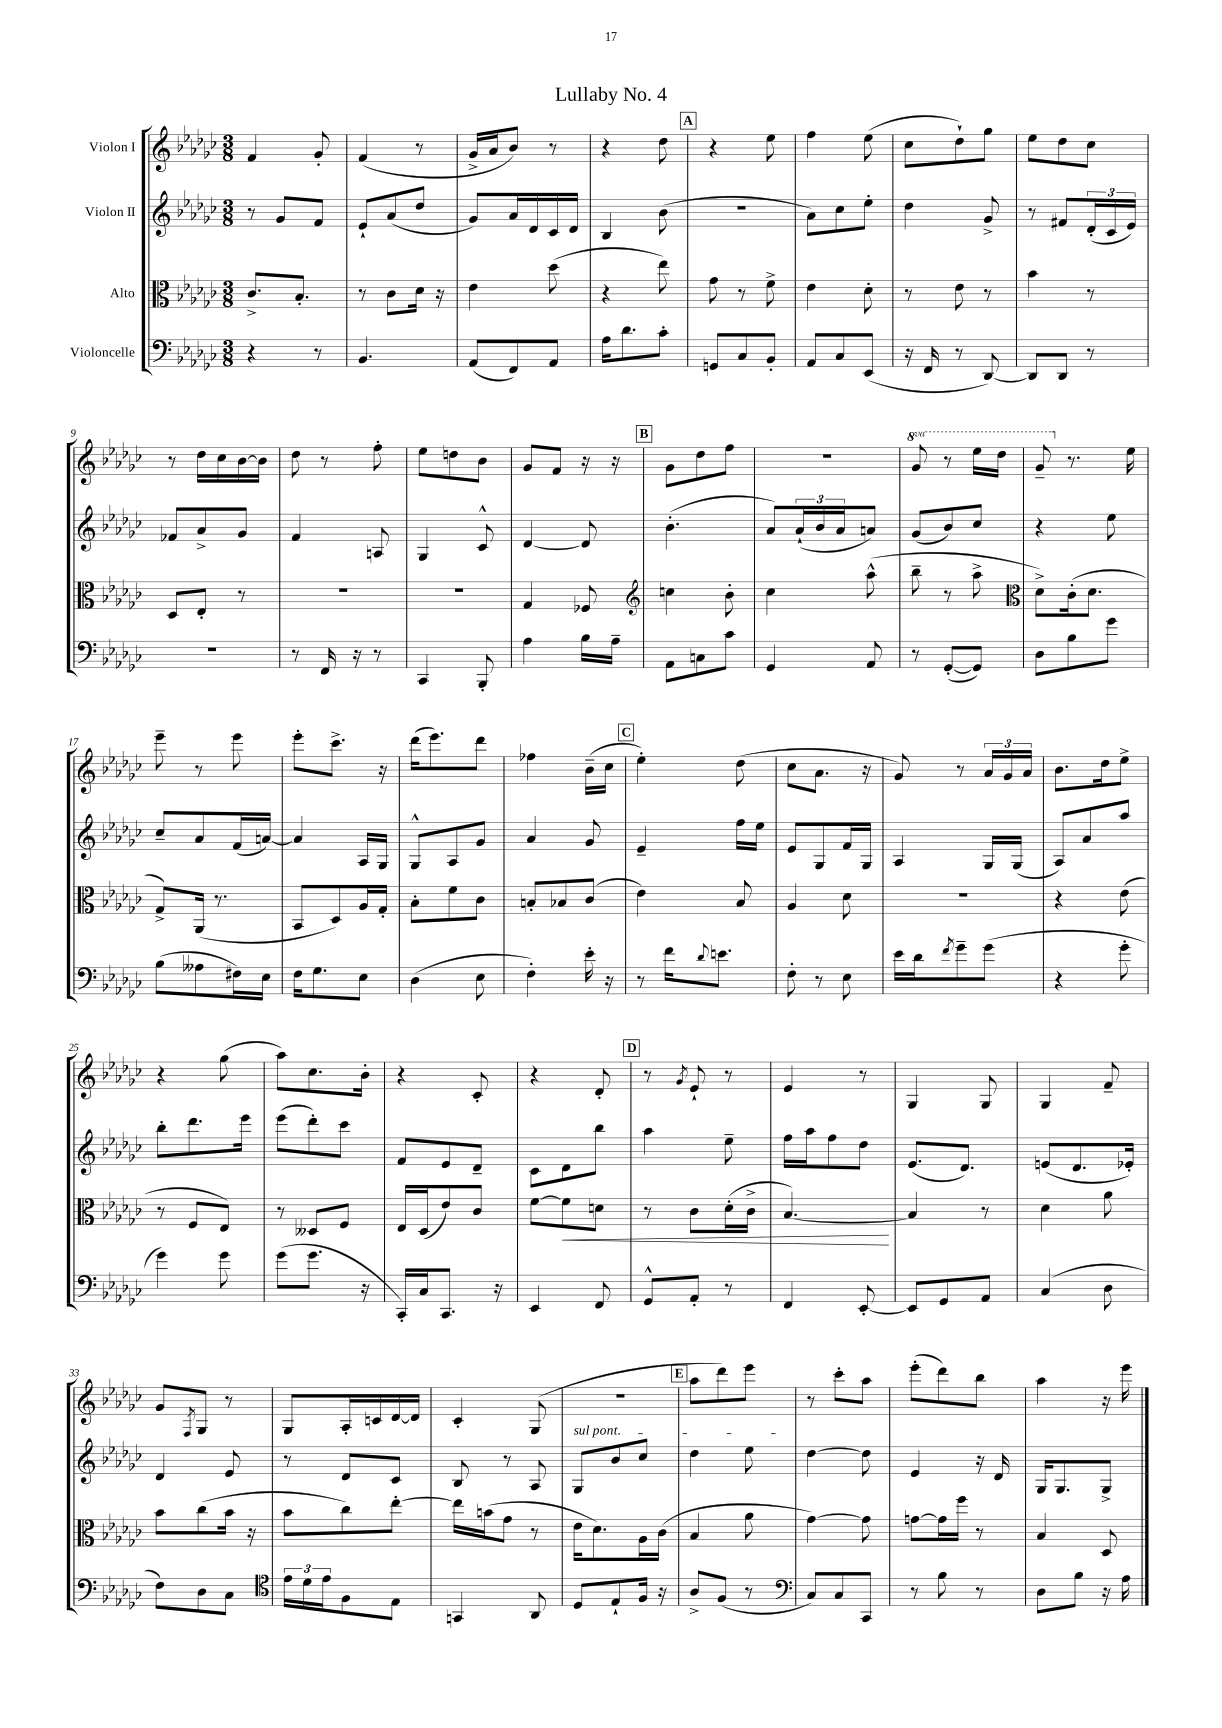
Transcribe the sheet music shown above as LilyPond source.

\header { title = "Lullaby No. 4" }
<<
\new StaffGroup <<
\new Staff = "s0" \with { instrumentName = "Violon I" } {
    \clef treble \key ges \major \numericTimeSignature \time 3/8 \set Staff.ottavationMarkups = #ottavation-simple-ordinals
    f'4 ges'8-. |
    f'4( r8 |
    ges'16-> aes'16 bes'8) r8 |
    r4 des''8 |
    \mark \markup { \box "A" } r4 ees''8 |
    f''4 ees''8( |
    ces''8 des''8-!) ges''8 |
    ees''8 des''8 ces''8 |
    r8 des''16 ces''16 bes'16~ bes'16 |
    des''8 r8 f''8-. |
    ees''8 d''8 bes'8 |
    ges'8 f'8 r16 r16 |
    \mark \markup { \box "B" } ges'8 des''8 f''8 |
    R4. |
    \ottava #1 ges''8 r8 ees'''16 des'''16 |
    ges''8-- \ottava #0 r8. ees''16 |
    ees'''8-- r8 ees'''8 |
    ees'''8-. ces'''8.-> r16 |
    des'''16( ees'''8.) des'''8 |
    fes''4 bes'16--( ces''16 |
    \mark \markup { \box "C" } ees''4-.) des''8( |
    ces''8 aes'8. r16 |
    ges'8) r8 \tuplet 3/2 { aes'16 ges'16 aes'16 } |
    bes'8. des''16 ees''8-> |
    r4 ges''8( |
    aes''8) ces''8. bes'16-. |
    r4 ces'8-. |
    r4 des'8-. |
    \mark \markup { \box "D" } r8 \acciaccatura { ges'8 } ees'8-! r8 |
    ees'4 r8 |
    ges4 ges8 |
    ges4 f'8-- |
    ges'8 \acciaccatura { f8 } ges8 r8 |
    ges8 aes16-. c'16 des'16~ des'16 |
    ces'4-. ges8( |
    R4. |
    \mark \markup { \box "E" } aes''8 des'''8) ees'''8 |
    r8 ces'''8-. aes''8 |
    ees'''8-.( des'''8) bes''8 |
    aes''4 r16 ees'''16 \bar "|." |
}
\new Staff = "s1" \with { instrumentName = "Violon II" } {
    \clef treble \key ges \major \numericTimeSignature \time 3/8
    r8 ges'8 f'8 |
    ees'8-! aes'8( des''8 |
    ges'8) aes'16 des'16 ces'16 des'16 |
    bes4 bes'8( |
    \mark \markup { \box "A" } R4. |
    aes'8) ces''8 ees''8-. |
    des''4 ges'8-> |
    r8 fis'8 \tuplet 3/2 { des'16-.( ces'16 ees'16) } |
    fes'8 aes'8-> ges'8 |
    f'4 a8 |
    ges4 ces'8-^ |
    des'4~ des'8 |
    \mark \markup { \box "B" } bes'4.-.( |
    aes'8) \tuplet 3/2 { aes'16-!( bes'16 aes'16 } a'8) |
    ges'8( bes'8) ces''8 |
    r4 ees''8 |
    ces''8-- aes'8 f'16( a'16~) |
    a'4 aes16 ges16 |
    ges8-^ aes8 ges'8 |
    aes'4 ges'8 |
    \mark \markup { \box "C" } ees'4-- f''16 ees''16 |
    ees'8 ges8 f'16 ges16 |
    aes4 ges16 ges16( |
    aes8) aes'8 aes''8 |
    bes''8-. des'''8. ees'''16 |
    ees'''8( des'''8-.) ces'''8 |
    f'8 ees'8 des'8-- |
    ces'8 des'8 bes''8 |
    \mark \markup { \box "D" } aes''4 ees''8-- |
    f''16 aes''16 f''8 des''8 |
    ees'8.( des'8.) |
    e'8( des'8. ees'16-.) |
    des'4 ees'8 |
    r8 des'8 ces'8 |
    bes8 r8 aes8 |
    \once \override TextSpanner.bound-details.left.text = \markup { \italic "sul pont." } ges8\startTextSpan bes'8 ces''8 |
    \mark \markup { \box "E" } des''4 ees''8\stopTextSpan |
    des''4~ des''8 |
    ees'4 r16 des'16 |
    ges16 ges8. ges8-> \bar "|." |
}
\new Staff = "s2" \with { instrumentName = "Alto" } {
    \clef alto \key ges \major \numericTimeSignature \time 3/8
    ces'8.-> bes8.-. |
    r8 ces'8 des'16 r16 |
    ees'4 des''8( |
    r4 ees''8) |
    \mark \markup { \box "A" } ges'8 r8 f'8-> |
    ees'4 des'8-. |
    r8 ees'8 r8 |
    bes'4 r8 |
    des8 ees8-. r8 |
    R4. |
    R4. |
    ges4 fes8 |
    \mark \markup { \box "B" } \clef treble c''4 bes'8-. |
    ces''4 aes''8-^( |
    bes''8-- r8 aes''8-> |
    \clef alto des'8->) ces'16-.( des'8. |
    ges8->) aes,16( r8. |
    bes,8 des8) aes16 ges16-. |
    bes8-. f'8 ces'8 |
    b8-. bes8 ces'8( |
    \mark \markup { \box "C" } ees'4) bes8 |
    aes4 des'8 |
    R4. |
    r4 ees'8( |
    r8 f8 ees8) |
    r8 deses8 f8 |
    ees16 des16( ees'8) ces'8 |
    f'8~ f'8\< d'8 |
    \mark \markup { \box "D" } r8 ces'8 des'16-.( ces'16-> |
    bes4.~\!) |
    bes4 r8 |
    des'4 aes'8 |
    bes'8 ces''8( bes'16 r16 |
    bes'8 ces''8) ees''8~-. |
    ees''16 b'16( ges'8 r8 |
    ees'16 des'8.) aes16 ces'16( |
    \mark \markup { \box "E" } bes4 aes'8 |
    ges'4~) ges'8 |
    g'8~ g'16 f''16 r8 |
    bes4 des8 \bar "|." |
}
\new Staff = "s3" \with { instrumentName = "Violoncelle" } {
    \clef bass \key ges \major \numericTimeSignature \time 3/8
    r4 r8 |
    bes,4. |
    aes,8( f,8) aes,8 |
    aes16 des'8. ces'8-. |
    \mark \markup { \box "A" } g,8 ces8 bes,8-. |
    aes,8 ces8 ees,8( |
    r16 f,16 r8 des,8~) |
    des,8 des,8 r8 |
    R4. |
    r8 f,16 r16 r8 |
    ces,4 bes,,8-. |
    aes4 bes16 aes16-- |
    \mark \markup { \box "B" } aes,8 c8 ces'8 |
    ges,4 aes,8 |
    r8 ges,8~-.( ges,8) |
    des8 bes8 ges'8 |
    bes8( aeses8 fis16) ees16 |
    f16 ges8. ees8 |
    des4( ees8 |
    f4-.) ees'16-. r16 |
    \mark \markup { \box "C" } r8 f'16 \appoggiatura { des'8 } e'8. |
    f8-. r8 ees8 |
    ees'16 des'16 \acciaccatura { f'8 } ges'8-- ges'8( |
    r4 ges'8-. |
    ges'4) ges'8 |
    ges'8( ges'8. r16 |
    ces,16-.) ces16 ces,8. r16 |
    ees,4 f,8 |
    \mark \markup { \box "D" } ges,8-^ aes,8-. r8 |
    f,4 ees,8~-. |
    ees,8 ges,8 aes,8 |
    ces4( des8 |
    f8) des8 ces8 |
    \clef tenor \tuplet 3/2 { ees'16 des'16 ees'16 } f8 ees8 |
    g,4 aes,8 |
    des8 ees8-! f16 r16 |
    \mark \markup { \box "E" } aes8-> f8( r8 |
    \clef bass ces8) ces8 ces,8 |
    r8 bes8 r8 |
    des8 bes8 r16 aes16 \bar "|." |
}
>>
>>
